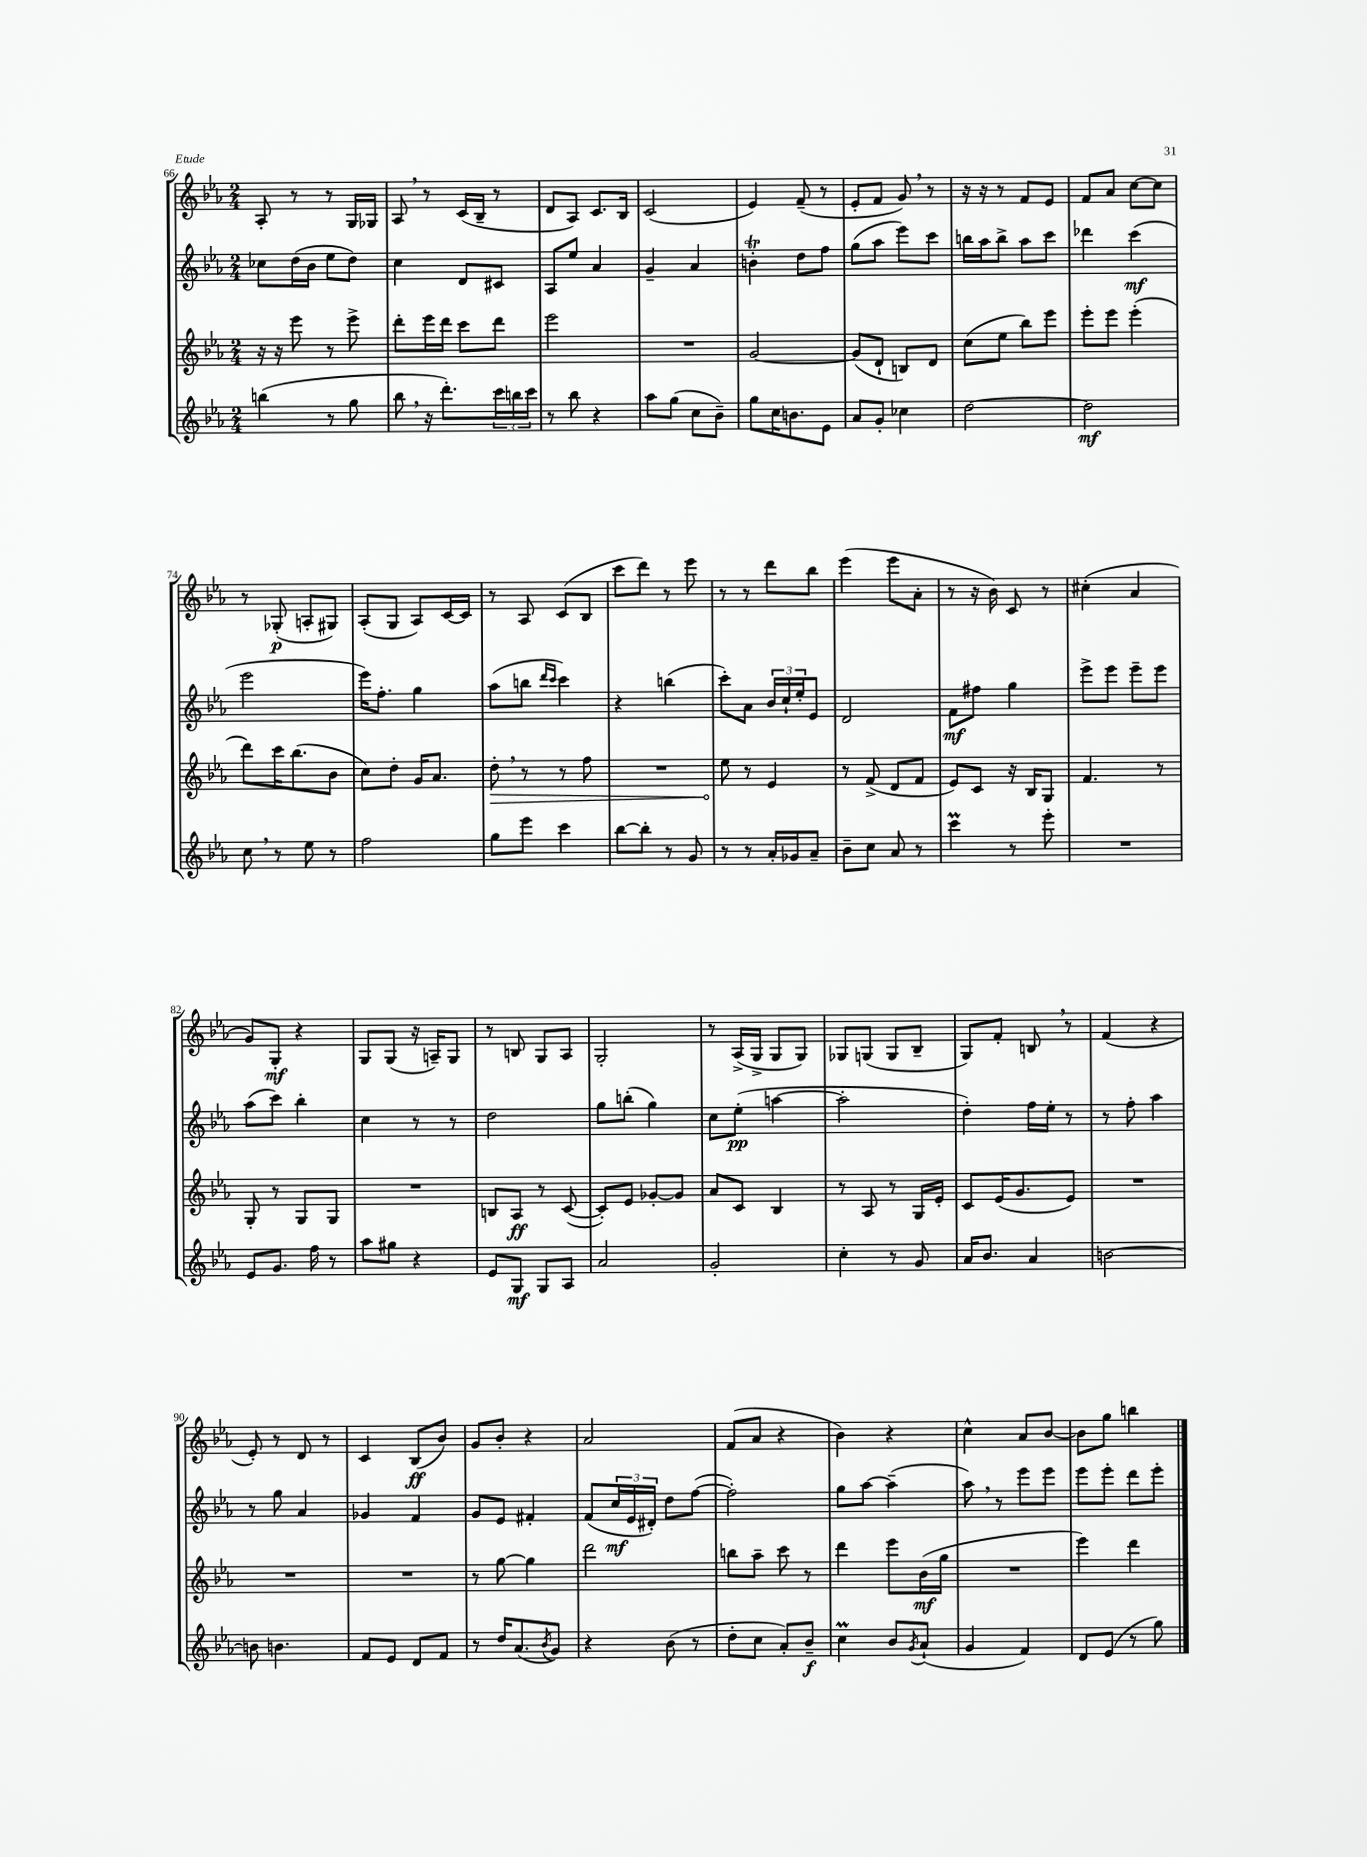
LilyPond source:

<<
\new StaffGroup <<
\new Staff = "s0" {
    \clef treble \key ees \major \numericTimeSignature \time 2/4
    aes8-. r8 r8 g16 ges16 |
    aes8 \breathe r8 c'16( bes16-- r8 |
    d'8 aes8) c'8. bes16 |
    c'2( |
    ees'4) f'8--( r8 |
    ees'8-. f'8 g'8) \breathe r8 |
    r16 r16 r8 f'8 ees'8 |
    f'8 aes'8 c''8~ c''8 |
    r8 ges8-.\p( a8-. gis8) |
    aes8-.( g8 aes8) c'16~ c'16 |
    r8 aes8 c'8( bes8 |
    c'''8 d'''8) r8 ees'''8 |
    r8 r8 d'''8 bes''8 |
    ees'''4( ees'''8 aes'8-. |
    r8 r16 bes'16) c'8 r8 |
    cis''4-.( aes'4 |
    g'8) g8-.\mf r4 |
    g8 g8( r16 a16--) g8 |
    r8 b8 g8 aes8 |
    g2-. |
    r8 aes16->( g16-> g8 g8) |
    ges8 g8( g8 bes8-- |
    g8) f'8-. b8 \breathe r8 |
    f'4( r4 |
    ees'8-.) r8 d'8 r8 |
    c'4 bes8\ff( bes'8) |
    g'8 bes'8-. r4 |
    aes'2 |
    f'8( aes'8 r4 |
    bes'4) r4 |
    c''4-^ aes'8 bes'8~ |
    bes'8 g''8 b''4 \bar "|." |
}
\new Staff = "s1" {
    \clef treble \key ees \major \numericTimeSignature \time 2/4
    ces''8 d''16( bes'16 ees''8 d''8) |
    c''4 d'8 cis'8 |
    aes8 ees''8 aes'4 |
    g'4-- aes'4 |
    b'4-.\trill d''8 f''8 |
    g''8( aes''8 ees'''8) c'''8 |
    b''16 aes''16 b''8-> aes''8 c'''8 |
    des'''4 c'''4\mf( |
    ees'''2 |
    ees'''16) f''8.-. g''4 |
    aes''8( b''8 \grace { d'''16 c'''16 } c'''4) |
    r4 b''4( |
    c'''8-.) aes'8 \tuplet 3/2 { bes'16 c''16-! ees''16-. } ees'8 |
    d'2 |
    f'8\mf fis''8 g''4 |
    ees'''8-> ees'''8 ees'''8-- ees'''8 |
    aes''8( c'''8) bes''4-. |
    c''4 r8 r8 |
    d''2 |
    g''8 b''8-.( g''4) |
    c''8 ees''8-.\pp( a''4~ |
    a''2-. |
    d''4-.) f''16 ees''16-. r8 |
    r8 f''8-. aes''4 |
    r8 g''8 aes'4 |
    ges'4 f'4 |
    g'8 ees'8 fis'4-. |
    f'8( \tuplet 3/2 { c''16\mf ees'16 dis'16-.) } d''8 f''8~( |
    f''2-.) |
    g''8 aes''8~ aes''4--( |
    aes''8) \breathe r8 ees'''8 ees'''8 |
    ees'''8 ees'''8-. d'''8 ees'''8-. \bar "|." |
}
\new Staff = "s2" {
    \clef treble \key ees \major \numericTimeSignature \time 2/4
    r16 r16 ees'''8 r8 ees'''8-> |
    d'''8-. ees'''16 d'''16 c'''8 d'''8 |
    ees'''2 |
    R2 |
    g'2~ |
    g'8( d'8-! b8) d'8 |
    c''8( ees''8 bes''8) ees'''8 |
    ees'''8-. ees'''8 ees'''4-.( |
    d'''8) c'''16 bes''8.( bes'8 |
    c''8) d''8-. g'16 aes'8. |
    \once \override Hairpin.circled-tip = ##t d''8-.\> \breathe r8 r8 f''8 |
    R2 |
    ees''8\! r8 ees'4 |
    r8 f'8->( d'8 f'8 |
    ees'8) c'8 r16 bes16 g8 |
    f'4. r8 |
    g8-. r8 g8 g8 |
    R2 |
    b8 aes8\ff r8 c'8~( |
    c'8-.) ees'8 ges'8~-. ges'8 |
    aes'8 c'8 bes4 |
    r8 aes8 r8 g16 ees'16-. |
    c'8 ees'16( g'8. ees'8) |
    R2 |
    R2 |
    R2 |
    r8 g''8~ g''4 |
    d'''2 |
    b''8 aes''8-- c'''8 r8 |
    d'''4 ees'''8 bes'16\mf( g''16 |
    R2 |
    ees'''4) d'''4 \bar "|." |
}
\new Staff = "s3" {
    \clef treble \key ees \major \numericTimeSignature \time 2/4
    b''4( r8 g''8 |
    bes''8 \breathe r16 d'''8.-.) \tuplet 3/2 { c'''16 b''16 c'''16 } |
    r8 bes''8 r4 |
    aes''8 g''8( c''8 bes'8--) |
    g''8 c''16 b'8. ees'8 |
    aes'8 g'8-. ces''4 |
    d''2~ |
    d''2\mf |
    c''8 \breathe r8 ees''8 r8 |
    f''2 |
    g''8 ees'''8 c'''4 |
    bes''8~ bes''8-. r8 g'8 |
    r8 r8 aes'16-. ges'16 aes'8-- |
    bes'8-- c''8 aes'8 r8 |
    c'''4\prall r8 ees'''8-. |
    R2 |
    ees'8 g'8. f''16 r8 |
    aes''8 gis''8 r4 |
    ees'8 g8\mf g8 aes8 |
    aes'2 |
    g'2-. |
    c''4-. r8 g'8 |
    aes'16 bes'8. aes'4 |
    b'2~ |
    b'8 b'4. |
    f'8 ees'8 d'8 f'8 |
    r8 d''16 aes'8.( \acciaccatura { bes'8 } g'8) |
    r4 bes'8( r8 |
    d''8-. c''8 aes'8-.) bes'8--\f |
    c''4\prall bes'8 \acciaccatura { g'8 } aes'8-!( |
    g'4 f'4) |
    d'8 ees'8( r8 g''8) \bar "|." |
}
>>
>>
\layout { \context { \Score currentBarNumber = #66 } }
